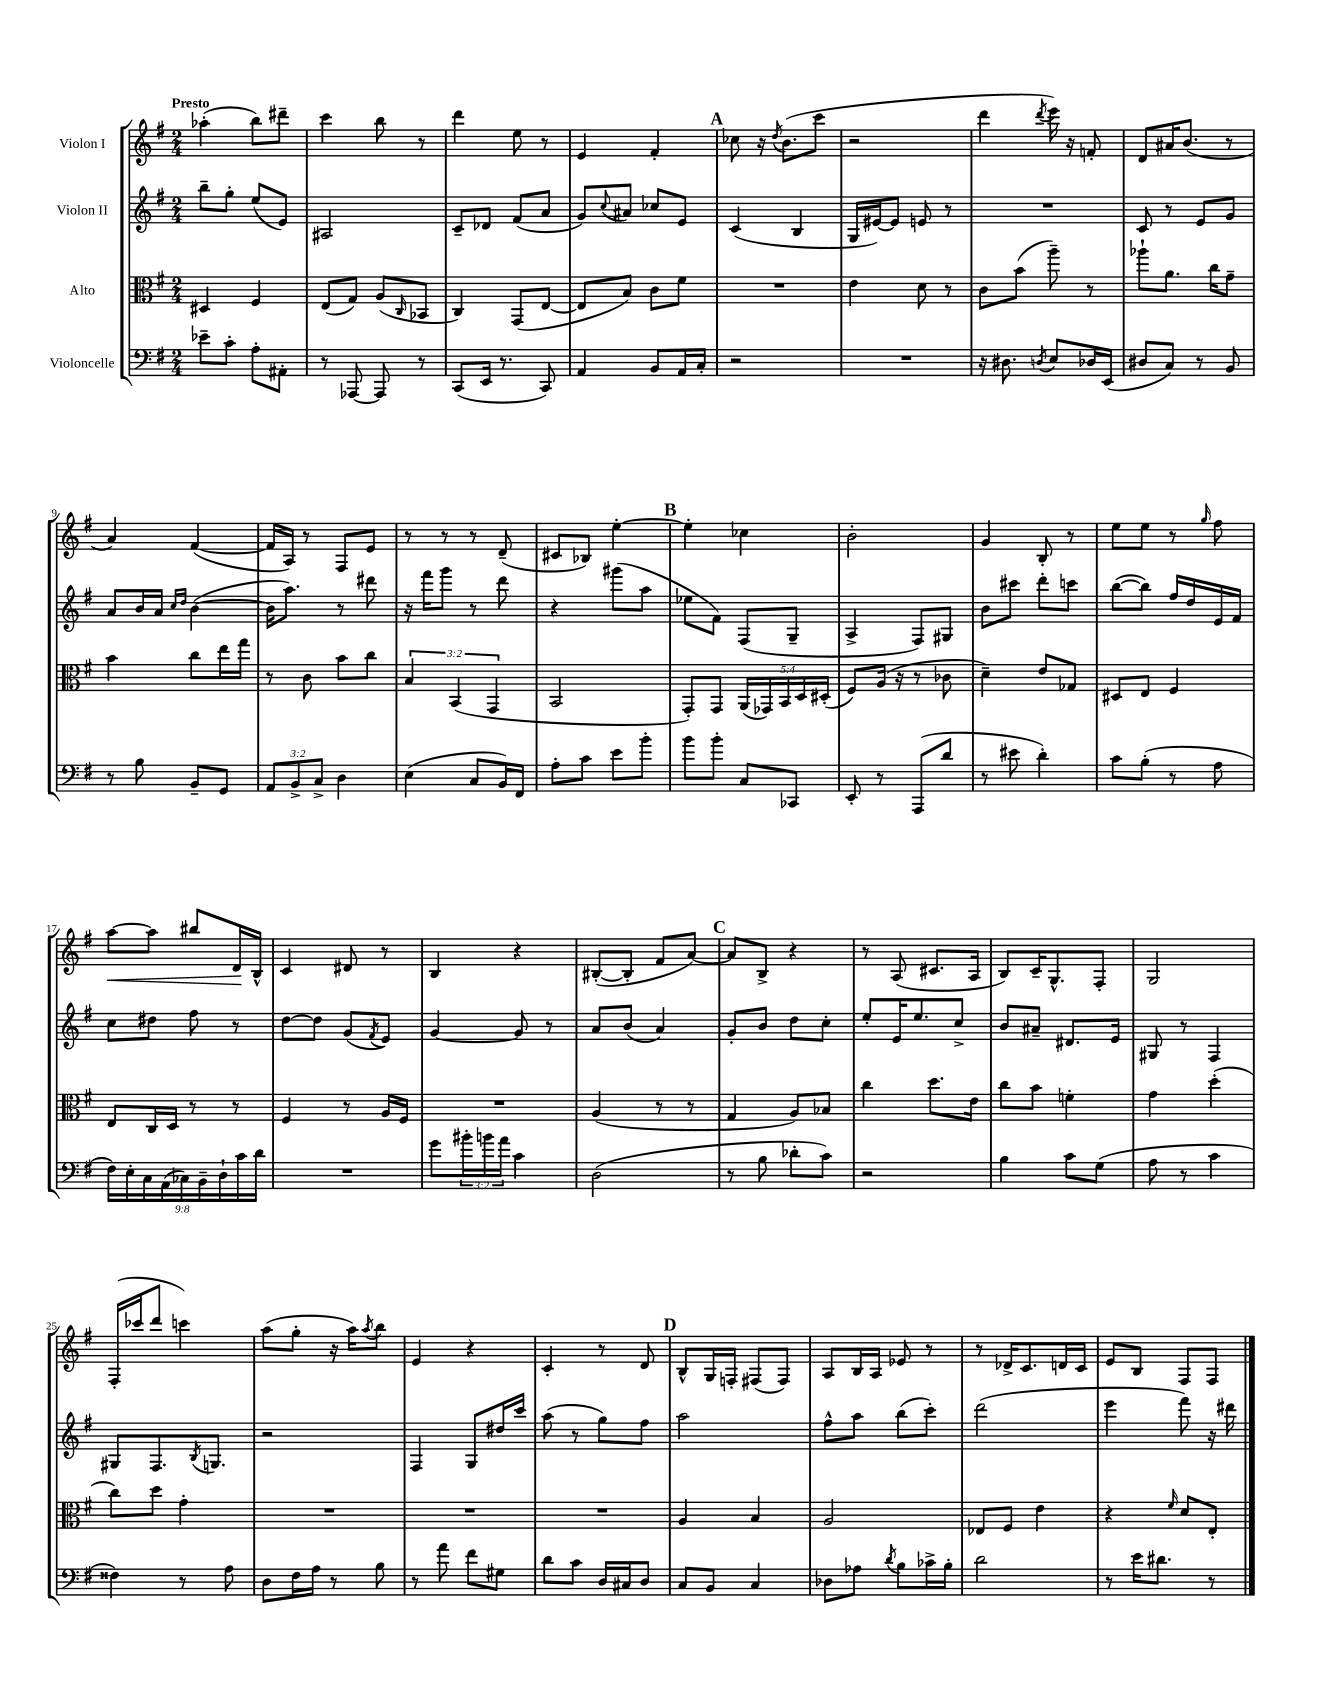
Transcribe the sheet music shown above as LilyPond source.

<<
\new StaffGroup <<
\new Staff = "s0" \with { instrumentName = "Violon I" } {
    \clef treble \key g \major \numericTimeSignature \time 2/4 \tempo "Presto"
    aes''4-.( b''8) dis'''8-- |
    c'''4 b''8 r8 |
    d'''4 e''8 r8 |
    e'4 fis'4-. |
    \mark \markup { \bold "A" } ces''8 r16 \acciaccatura { d''8 } b'8.( c'''8 |
    r2 |
    d'''4 \acciaccatura { d'''8 } e'''16) r16 f'8-. |
    d'8 ais'16 b'8.( r8 |
    a'4) fis'4~( |
    fis'16 a16) r8 fis8 e'8 |
    r8 r8 r8 d'8--( |
    cis'8 bes8) e''4~-. |
    \mark \markup { \bold "B" } e''4-. ces''4 |
    b'2-. |
    g'4 b8-. r8 |
    e''8 e''8 r8 \grace { g''16 } fis''8 |
    a''8~\< a''8 bis''8 d'16\! b16-^ |
    c'4 dis'8 r8 |
    b4 r4 |
    bis8~-.( bis8-. fis'8 a'8~) |
    \mark \markup { \bold "C" } a'8 b8-> r4 |
    r8 a8( cis'8. a16 |
    b8) c'16-- g8.-^ fis8-. |
    g2 |
    fis16-.( ces'''16 d'''8 c'''4) |
    a''8( g''8-. r16 a''16) \acciaccatura { a''8 } b''8 |
    e'4 r4 |
    c'4-. r8 d'8 |
    \mark \markup { \bold "D" } b8-^ g16 f16-. fis8( fis8) |
    a8 b16 a16 ees'8 r8 |
    r8 des'16-> c'8. d'16 c'16 |
    e'8 b8 fis8 fis8 \bar "|." |
}
\new Staff = "s1" \with { instrumentName = "Violon II" } {
    \clef treble \key g \major \numericTimeSignature \time 2/4
    b''8-- g''8-. e''8( e'8) |
    ais2 |
    c'8-- des'8 fis'8( a'8 |
    g'8) \appoggiatura { c''8 } ais'8 ces''8 e'8 |
    \mark \markup { \bold "A" } c'4( b4 |
    g16 eis'16~) eis'8 e'8 r8 |
    R2 |
    c'8 r8 e'8 g'8 |
    a'8 b'16 a'16 \grace { c''16 d''16 } b'4~( |
    b'16 a''8.) r8 dis'''8 |
    r16 fis'''16 g'''8 r8 d'''8 |
    r4 gis'''8( a''8 |
    \mark \markup { \bold "B" } ees''8 fis'8) fis8( g8-- |
    a4-> fis8) gis8 |
    b'8 cis'''8 d'''8-. c'''8 |
    b''8~( b''8) fis''16 d''16 e'16 fis'16 |
    c''8 dis''8 fis''8 r8 |
    d''8~ d''8 g'8( \acciaccatura { fis'8 } e'8) |
    g'4~ g'8 r8 |
    a'8 b'8( a'4) |
    \mark \markup { \bold "C" } g'8-. b'8 d''8 c''8-. |
    e''8-. e'16 e''8. c''8-> |
    b'8 ais'8-- dis'8. e'16 |
    gis8 r8 fis4 |
    gis8 fis8. \acciaccatura { b8 } g8. |
    r2 |
    fis4 g8 dis''16 c'''16 |
    a''8( r8 g''8) fis''8 |
    \mark \markup { \bold "D" } a''2 |
    fis''8-^ a''8 b''8( c'''8-.) |
    d'''2( |
    e'''4 fis'''8) r16 dis'''16 \bar "|." |
}
\new Staff = "s2" \with { instrumentName = "Alto" } {
    \clef alto \key g \major \numericTimeSignature \time 2/4 \override Staff.TupletNumber.text = #tuplet-number::calc-fraction-text
    dis4 fis4 |
    e8( g8) a8( \grace { c16 } bes,8 |
    c4) g,8( e8~ |
    e8 b8) c'8 fis'8 |
    \mark \markup { \bold "A" } R2 |
    e'4 d'8 r8 |
    c'8 b'8( a''8--) r8 |
    aes''8-! a'8. c''16 g'8-- |
    b'4 c''8 e''16 g''16 |
    r8 c'8 b'8 c''8 |
    \tuplet 3/2 { b4 b,4( g,4 } |
    b,2 |
    \mark \markup { \bold "B" } g,8-.) g,8 \tuplet 5/4 { a,16( ges,16) b,16 d16 dis16-.( } |
    fis8) a16( r16 r8 ces'8 |
    d'4--) e'8 ges8 |
    dis8 e8 fis4 |
    e8 c16 d16 r8 r8 |
    fis4 r8 a16 fis16 |
    R2 |
    a4( r8 r8 |
    \mark \markup { \bold "C" } g4 a8) bes8 |
    c''4 d''8. e'16 |
    c''8 b'8 f'4-. |
    g'4 d''4-.( |
    c''8) d''8 g'4-. |
    R2 |
    R2 |
    R2 |
    \mark \markup { \bold "D" } a4 b4 |
    a2 |
    ees8 fis8 e'4 |
    r4 \grace { fis'16 } d'8 e8-. \bar "|." |
}
\new Staff = "s3" \with { instrumentName = "Violoncelle" } {
    \clef bass \key g \major \numericTimeSignature \time 2/4 \override Staff.TupletNumber.text = #tuplet-number::calc-fraction-text
    ees'8-- c'8-. a8-. ais,8-. |
    r8 aes,,8~ aes,,8 r8 |
    c,8( e,16 r8. c,8) |
    a,4 b,8 a,16 c16-. |
    \mark \markup { \bold "A" } r2 |
    R2 |
    r16 dis8. \acciaccatura { d8 } e8 des16 e,16( |
    dis8 c8) r8 b,8 |
    r8 b8 b,8-- g,8 |
    \tuplet 3/2 { a,8 b,8-> c8-> } d4 |
    e4( c8 b,16) fis,16 |
    a8-. c'8 e'8 b'8-. |
    \mark \markup { \bold "B" } b'8 b'8-. c8 ces,8 |
    e,8-. r8 a,,8( d'8 |
    r8 eis'8 d'4-.) |
    c'8 b8-.( r8 a8 |
    \tuplet 9/8 { fis16) e16-. c16 a,16( ces16) b,16-- d16-! c'16 d'16 } |
    R2 |
    g'8 \tuplet 3/2 { bis'16-. b'16 a'16 } c'4 |
    d2( |
    \mark \markup { \bold "C" } r8 b8 des'8-. c'8) |
    r2 |
    b4 c'8 g8( |
    a8 r8 c'4 |
    fisis4) r8 a8 |
    d8 fis16 a16 r8 b8 |
    r8 a'8 fis'8 gis8 |
    d'8 c'8 d16 cis16 d8 |
    \mark \markup { \bold "D" } c8 b,8 c4 |
    des8 aes8 \acciaccatura { d'8 } b8 ces'16-> b16-. |
    d'2 |
    r8 e'16 dis'8. r8 \bar "|." |
}
>>
>>
